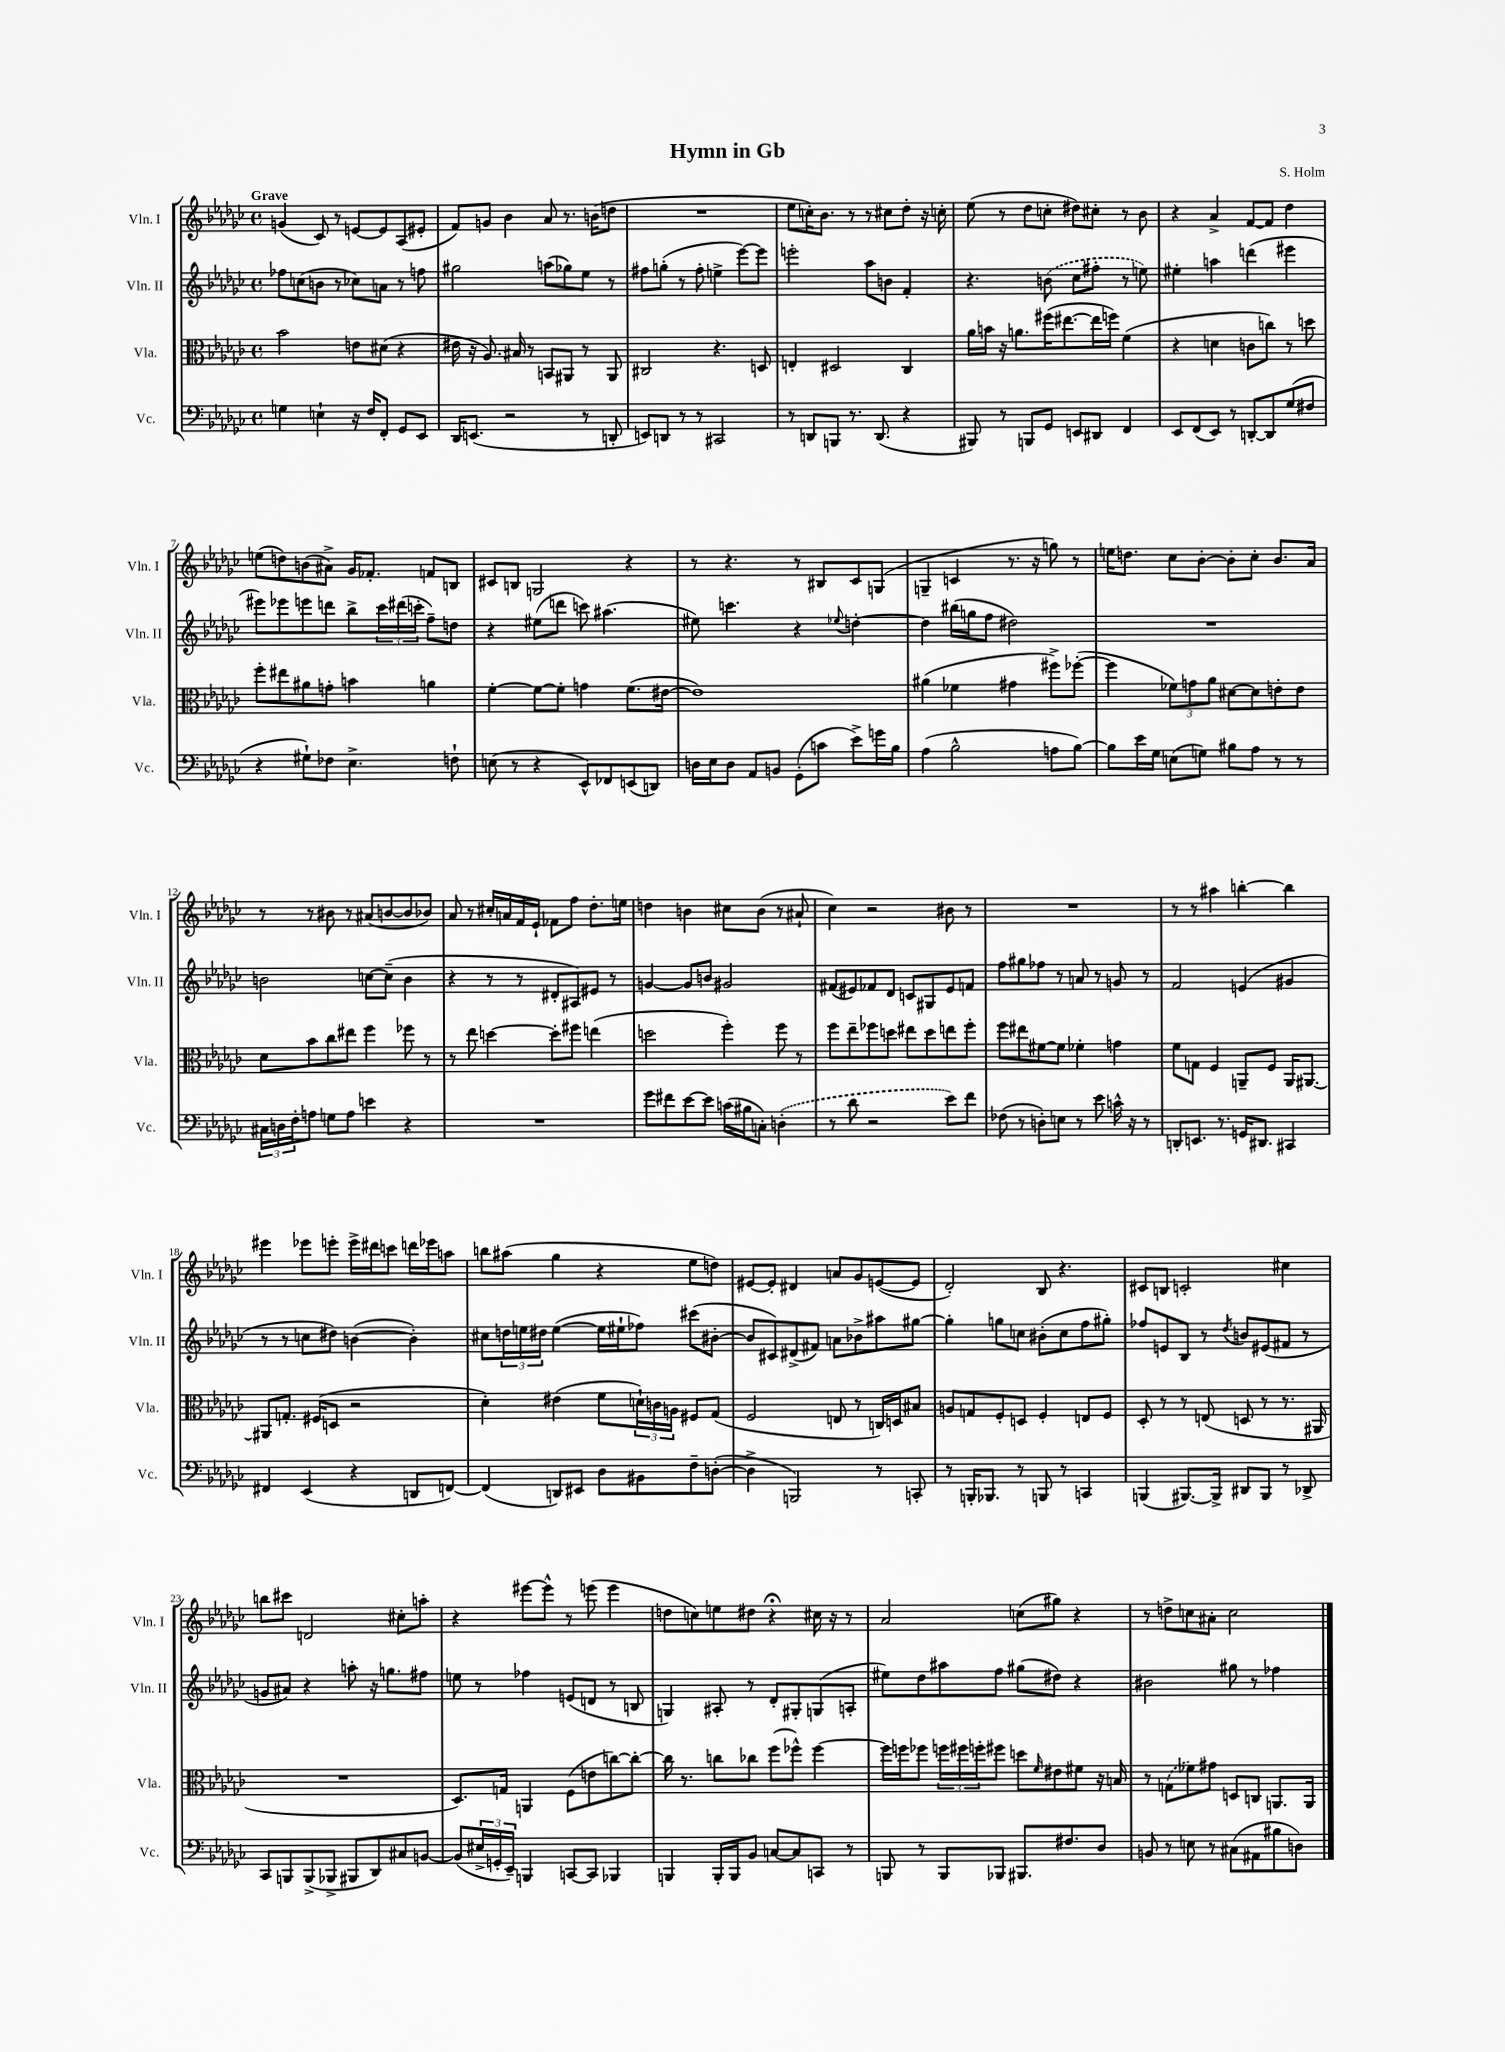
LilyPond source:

\header { title = "Hymn in Gb" composer = "S. Holm" }
<<
\new StaffGroup <<
\new Staff = "s0" \with { instrumentName = "Vln. I" shortInstrumentName = "Vln. I" } {
    \clef treble \key ges \major \defaultTimeSignature \time 4/4 \tempo "Grave"
    g'4( ces'8) r8 e'8~ e'8 aes8( eis'8-. |
    f'8) g'8 bes'4 aes'8 r8. b'16( d''8 |
    R1 |
    ees''8 c''16-.) bes'8. r8 r8 cis''8 des''8-. r16 c''16-. |
    ees''8( r8 des''8 c''8-. dis''8) cis''8-. r8 bes'8 |
    r4 aes'4-> f'8~ f'8 des''4 |
    e''8( d''8) b'8( ais'8->) ges'16 fes'8.-. f'8 b8 |
    cis'8 b8 g2 r4 |
    r8 r4. r8 bis8 ces'8 g8( |
    g4-- c'4 r8. r16 g''8) r8 |
    e''16 d''8. ces''8 bes'8~-. bes'8-. ces''8-. bes'8. aes'16 |
    r8 r8 bis'8 r8 ais'8( b'8~ b'8 bes'8) |
    aes'8 r8 cis''16-. a'16 f'16 ees'16-! fes'8 f''8 des''8.-. e''16 |
    d''4 b'4 cis''8 b'8( r8 ais'8-! |
    ces''4) r2 bis'8 r8 |
    R1 |
    r8 r8 ais''4 b''4~-. b''4 |
    eis'''4 ees'''8 e'''8-. e'''16-> dis'''16 c'''8 d'''16 ees'''16 a''8 |
    b''8 ais''8( ges''4 r4 ees''8 d''8) |
    eis'8~ eis'8-. dis'4 a'8 ges'8 e'8~( e'8 |
    des'2-.) bes8 r4. |
    cis'8 b8 c'2-. cis''4 |
    b''8 cis'''8 d'2 cis''8-. a''8-. |
    r4 eis'''8~ eis'''8-^ r8 e'''8( e'''4 |
    d''8 c''8) e''8 dis''8 r4\fermata cis''16 r16 r8 |
    aes'2 c''8( gis''8) r4 |
    r8 d''8-> c''8 ais'8-. c''2 \bar "|." |
}
\new Staff = "s1" \with { instrumentName = "Vln. II" shortInstrumentName = "Vln. II" } {
    \clef treble \key ges \major \defaultTimeSignature \time 4/4
    fes''8 c''8( b'8 r8 ces''8) a'8 r8 f''8 |
    gis''2 a''8( ges''8) ees''8 r8 |
    fis''8 g''8-.( r8 fis''8-. e''4-> ees'''8~) ees'''8 |
    e'''2-. aes''8 b'8 f'4-. |
    r4. \once \slurDashed b'8( ces''8 fis''8-. r8 e''8) |
    eis''4-. a''4 d'''4( eis'''4 |
    eis'''8) ees'''8 e'''8 d'''8 bes''8-> \tuplet 3/2 { ces'''16 dis'''16( c'''16-. } f''8--) d''8 |
    r4 eis''8( d'''8 c'''8) ais''4.( |
    eis''8) c'''4. r4 \appoggiatura { ees''8 } d''4~-. |
    d''4 bis''16( g''16 f''8 dis''2) |
    R1 |
    b'2 c''8~ c''8--( b'4 |
    r4 r8 r8 dis'8-. ais8) eis'8 r8 |
    g'4~ g'8 b'8 gis'2 |
    fis'8( eis'8) fes'8 des'8 c'8 gis8 eis'8 f'8 |
    f''8 gis''8 fes''8 r8 a'8 r8 g'8 r8 |
    f'2 e'4( gis'4 |
    r8 r8 c''8 dis''8) b'4~( b'4-.) |
    cis''8 \tuplet 3/2 { d''16 e''16 dis''16 } e''4~( e''16 eis''16-! fes''8) cis'''8( bis'8~-. |
    bis'8 cis'8) dis'8->( fis'8) a'8 bes'8-> ais''8 gis''8~ |
    gis''4-. g''8 c''8 bis'8-.( c''8 f''8 gis''8-.) |
    fes''8 e'8 bes8 r8 \acciaccatura { des''8 } b'8 eis'8( fis'8 r8 |
    g'8 ais'8) r4 a''8-. r16 g''8. fis''8 |
    e''8 r8 fes''4 e'8( d'8 r8 b8 |
    g4) ais8-. r8 des'8-. gis8-. g8( a8-. |
    eis''8) des''8 ais''8 f''8 gis''8( dis''8) r4 |
    bis'2 gis''8 r8 fes''4 \bar "|." |
}
\new Staff = "s2" \with { instrumentName = "Vla." shortInstrumentName = "Vla." } {
    \clef alto \key ges \major \defaultTimeSignature \time 4/4
    bes'2 e'8 dis'8( r4 |
    eis'16 r16 aes8.) bis16 r8 b,8 ais,8 r8 ais,8 |
    cis2 r4. d8 |
    e4-. dis2 ces4 |
    aes'16 b'16 r16 a'8. fis''16( eis''8.~ eis''16 f''16) f'4( |
    r4 d'4 c'8 c''8) r8 d''8 |
    f''8-. eis''8 ais'8 g'8-. b'4 a'4 |
    f'4~-. f'8~ f'8-. g'4 f'8.( eis'16~ |
    eis'1) |
    ais'4( fes'4 gis'4 fis''8->) fes''8~-.( |
    fes''4 \tuplet 3/2 { fes'8) g'8 aes'8 } dis'8~ dis'8 e'8-. e'8 |
    des'8 bes'8 ces''8 eis''8 f''4 fes''8 r8 |
    r8 ees''8 d''4~ d''8-. fis''8 e''4( |
    d''2 f''4-.) f''8 r8 |
    f''8 ees''8-- fes''8 d''8 eis''8 d''8 e''8 fes''8-. |
    f''8 eis''8 fis'8~ fis'8 fes'4-. g'4 |
    f'8 g8 f4 a,8-- f8 a,16 ais,8.~ |
    ais,8 g8.-. fis16( d8 r2 |
    des'4-.) eis'4( f'8 \tuplet 3/2 { d'16-!) c'16 a16 } fis8 ges8( |
    f2 e8 r8 c16) d16 bis8 |
    a8 g8 f8-. d8 f4-. e8 f8 |
    des8-. r8 r8 e8( d8 r8 r8. ais,16 |
    R1 |
    des8.) g16 a,4 f8( e'8 c''8~) c''8~-. |
    c''16 r8. c''8 ces''8 f''8( fes''8-^) fes''4~ |
    fes''16 f''16 fes''8 \tuplet 3/2 { f''16 fis''16 f''16-. } fis''8 d''8 \grace { f'16 } eis'8 fis'8 r16 b16 |
    r8 \once \slurDashed g8( fes'8) gis'8 d8 c8 a,8. a,16 \bar "|." |
}
\new Staff = "s3" \with { instrumentName = "Vc." shortInstrumentName = "Vc." } {
    \clef bass \key ges \major \defaultTimeSignature \time 4/4
    g4 e4-! r16 f16 f,8-. ges,8 ees,8 |
    des,16 e,8.( r2 r8 d,8-. |
    e,8) d,8 r8 r8 cis,2 |
    r8 d,8 b,,8 r8. d,8.( r4 |
    bis,,8) r8 b,,8 ges,8 e,8 dis,8 f,4 |
    ees,8 f,8( ees,8) r8 d,8~-. d,8 ges8( fis8 |
    r4 gis8-!) fes8 ees4.-> f8-! |
    e8( r8 r4 ees,8-^) fes,8 e,8( d,8) |
    d16 ees16 d8 aes,8 b,8 ges,8-.( c'8 ees'8->) g'16 bes16 |
    aes4( bes2-^ a8 bes8~) |
    bes8 ees'16 ges16 e8( g8) bis8 aes8 r8 r8 |
    \tuplet 3/2 { cis16 d16 f16-. } a8 g8 a8 e'4 r4 |
    R1 |
    ges'8 fis'8 ees'8~ ees'8 c'16( bis16 c8-.) \once \slurDashed d4-.( |
    r8 des'8 r2 ees'8) f'8 |
    fes8( r8 d8-.) e8 r8 ees'8 c'16-^ r16 r8 |
    d,8-. e,8. r8. g,16 dis,8. cis,4 |
    fis,4 ees,4( r4 d,8 f,8~) |
    f,4( d,8) eis,8 des8 bis,8 f8-- d8~-.( |
    d4-> b,,2) r8 c,8-. |
    r8 b,,16-. bes,,8. r8 b,,8 r8 c,4 |
    b,,4( bis,,8.~) bis,,16-> dis,8 bis,,8 r8 des,8-> |
    ces,8 b,,8 b,,8->( bes,,8-> bis,,8 des,8) cis8 b,8~ |
    b,8( \tuplet 3/2 { eis16-> g,16-. ees,16--) } b,,4 c,8~ c,8 bes,,4 |
    b,,4 b,,16-. b,,16 bes,8 c8~ c8 c,8 r8 |
    b,,8 r8 b,,8 bes,,8 bis,,8. fis8. des8 |
    b,8 r8 e8 r8 cis8( ais,8 bis8 d8) \bar "|." |
}
>>
>>
